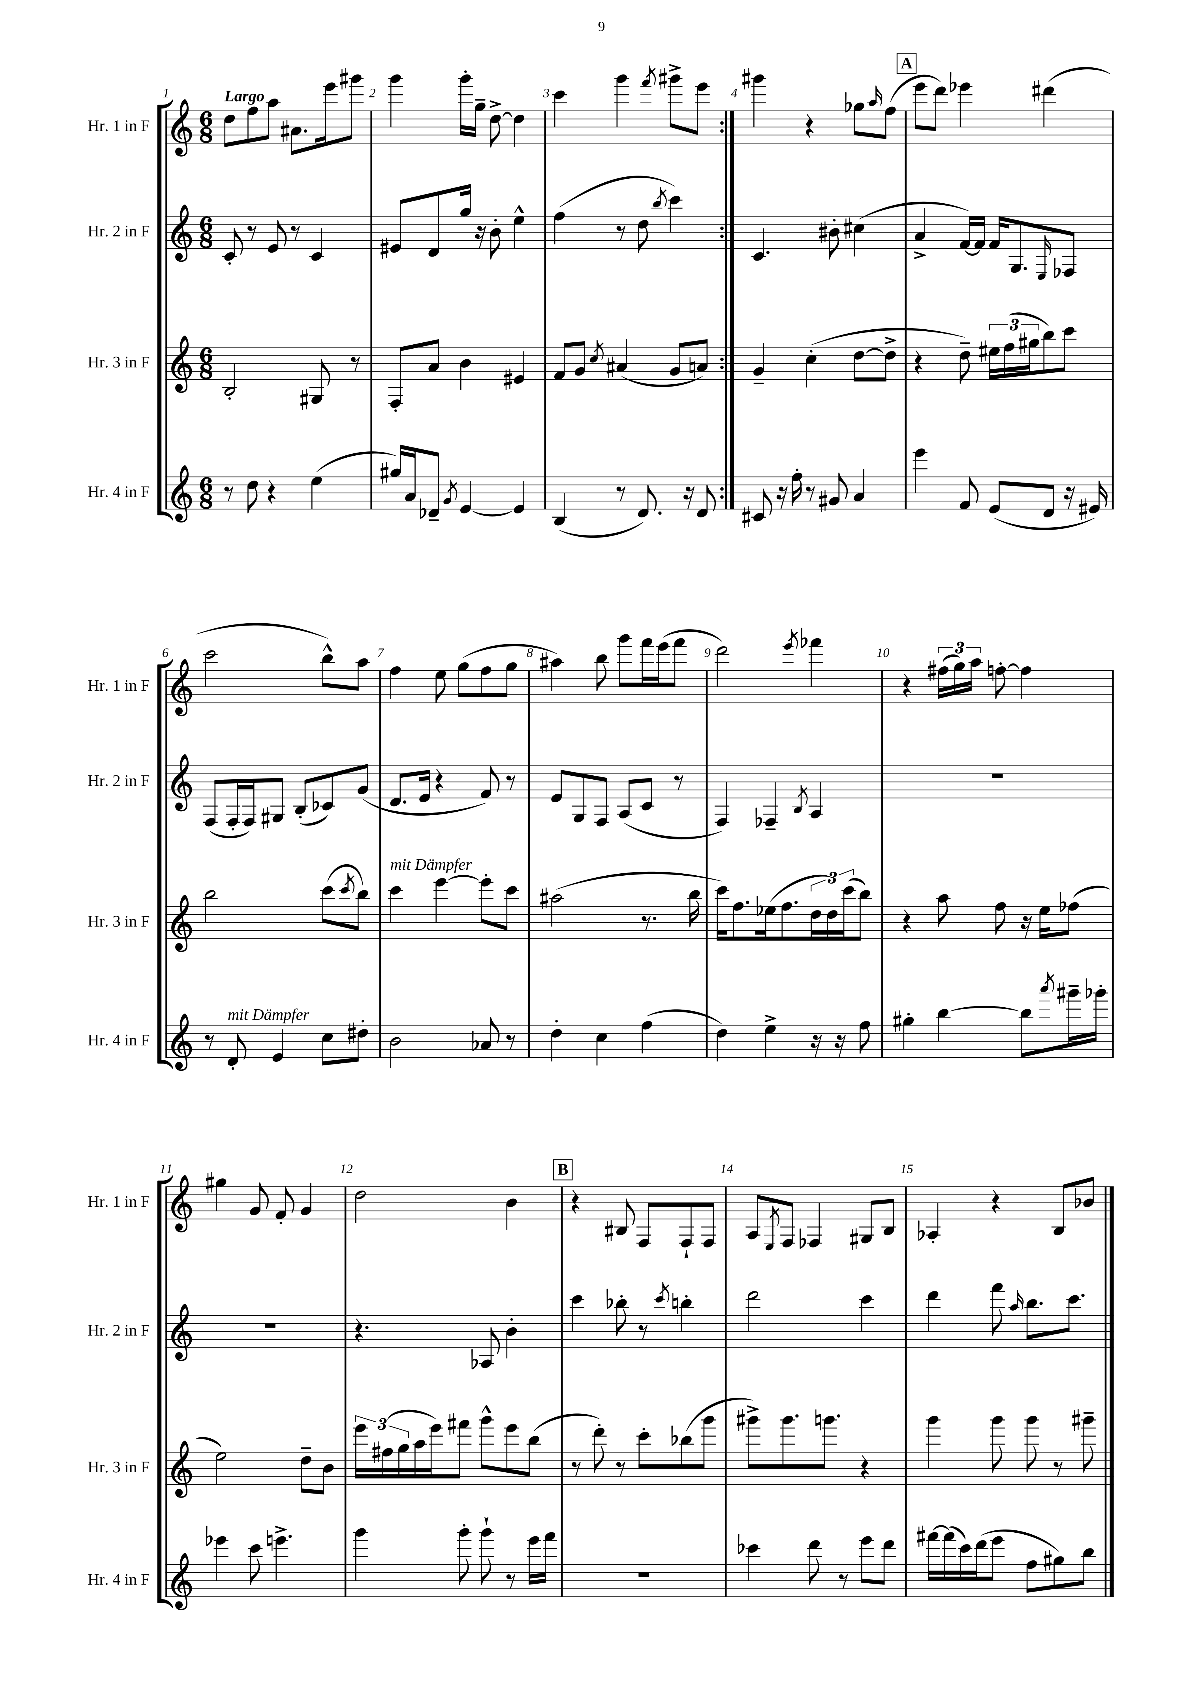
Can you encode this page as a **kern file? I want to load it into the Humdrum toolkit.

**kern	**kern	**kern	**kern
*staff4	*staff3	*staff2	*staff1
*clefG2	*clefG2	*clefG2	*clefG2
*k[]	*k[]	*k[]	*k[]
*M6/8	*M6/8	*M6/8	*M6/8
8r	2B'	8c'	8dd
8dd	.	8r	8ff
4r	.	8e	8aa
.	.	8r	8.a#
(4ee	8G#	4c	.
.	.	.	16eee
.	8r	.	8ggg#
=	=	=	=
16gg#)	8F'	8e#	4ggg
16a	.	.	.
8d-~	8a	8d	.
8qg	.	.	.
[4e	4b	16gg	16ggg'
.	.	16r	16gg~
.	.	8b'	[8dd^
4e]	4e#	4ee^^	4dd]
=	=	=	=
(4B	8f	(4ff	4ccc
.	8g	.	.
.	8qcc	.	.
8r	(4a#	8r	4ggg
8.d)	.	8dd	.
.	.	8qbb	8qfff
.	8g	4ccc)	8ggg#^
16r	.	.	.
8d	8a)	.	8eee
=:|!	=:|!	=:|!	=:|!
8c#	4g~	4.c	4ggg#
16r	.	.	.
16ff'	.	.	.
8r	(4cc'	.	4r
8g#	.	8b#'	.
4a	[8dd	(4cc#	8gg-
.	.	.	16qqaa
.	8dd^]	.	(8ff
=	=	=	=
4eee	4r	4a^	8eee
.	.	.	8ddd)
8f	8dd~)	[16f)	4eee-
.	.	16f]	.
(8e	24ee#	16f	.
.	(24ff	.	.
.	.	8.G	.
.	24gg#	.	.
8d	8bb)	.	(4ddd#
.	.	16qqE	.
16r	8ccc	8F-	.
16e#)	.	.	.
=	=	=	=
8r	2bb	(8F	2ccc
8d'	.	16F'	.
.	.	16F)	.
4e	.	8G#	.
.	.	(8B'	.
8cc	(8ccc	8c-)	8bb^^)
.	8qccc	.	.
8dd#'	8bb)	(8g	8aa
=	=	=	=
2b	4ccc	8.d	4ff
.	.	16e	.
.	[4eee	4r	8ee
.	.	.	(8gg
8a-	8eee']	8f)	8ff
8r	8ccc	8r	8gg
=	=	=	=
4dd'	(2aa#	8e	4aa#)
.	.	8G	.
4cc	.	8F	8bb
.	.	(8A	8ggg
(4ff	8.r	8c	16fff
.	.	.	(16eee
.	.	8r	8fff
.	16bb	.	.
=	=	=	=
4dd)	16ccc)	4F)	2ddd)
.	8.ff	.	.
4ee^	(16ee-	4F-~	.
.	8.ff	.	.
.	.	8qB	8qeee
16r	24dd	4A	4fff-
.	24dd)	.	.
16r	.	.	.
.	(24ccc	.	.
8ff	8bb)	.	.
=	=	=	=
4gg#'	4r	2.r	4r
[4bb	8aa	.	(24ff#
.	.	.	24gg)
.	.	.	24aa
.	8ff	.	[8ff'
8bb]	16r	.	4ff]
.	16ee	.	.
8qaaa	.	.	.
16ggg#~	(8ff-	.	.
16ggg-'	.	.	.
=	=	=	=
4eee-	2ee)	2.r	4gg#
8ccc	.	.	8g
4.eee^	.	.	8f'
.	8dd~	.	4g
.	8b	.	.
=	=	=	=
4ggg	24eee	4.r	2dd
.	(24ff#	.	.
.	24gg	.	.
.	16aa	.	.
.	16eee)	.	.
8ggg'	8fff#	.	.
8ggg`	8ggg^^	8A-	.
8r	8eee	4b'	4b
16eee	(8bb	.	.
16fff	.	.	.
=	=	=	=
2.r	8r	4ccc	4r
.	8ddd')	.	.
.	8r	8bb-'	8B#
.	8ccc'	8r	8F
.	.	8qccc	.
.	(8bb-	4bb'	8F`
.	8ggg	.	8F
=	=	=	=
4ccc-	8ggg#^)	2ddd	8A
.	.	.	8qE
.	8.ggg#	.	8F
8ddd	.	.	4F-
.	8.ggg	.	.
8r	.	.	.
8eee	4r	4ccc	8G#
8ddd	.	.	8B
=	=	=	=
[16fff#	4ggg	4ddd	4A-'
(16fff#]	.	.	.
16ccc)	.	.	.
(16ddd	.	.	.
8eee	8ggg	8fff	4r
.	.	16qqaa	.
8ff	8ggg	8.bb	.
8gg#)	8r	.	8B
.	.	8.ccc	.
8bb	8ggg#~	.	8b-
==	==	==	==
*-	*-	*-	*-
